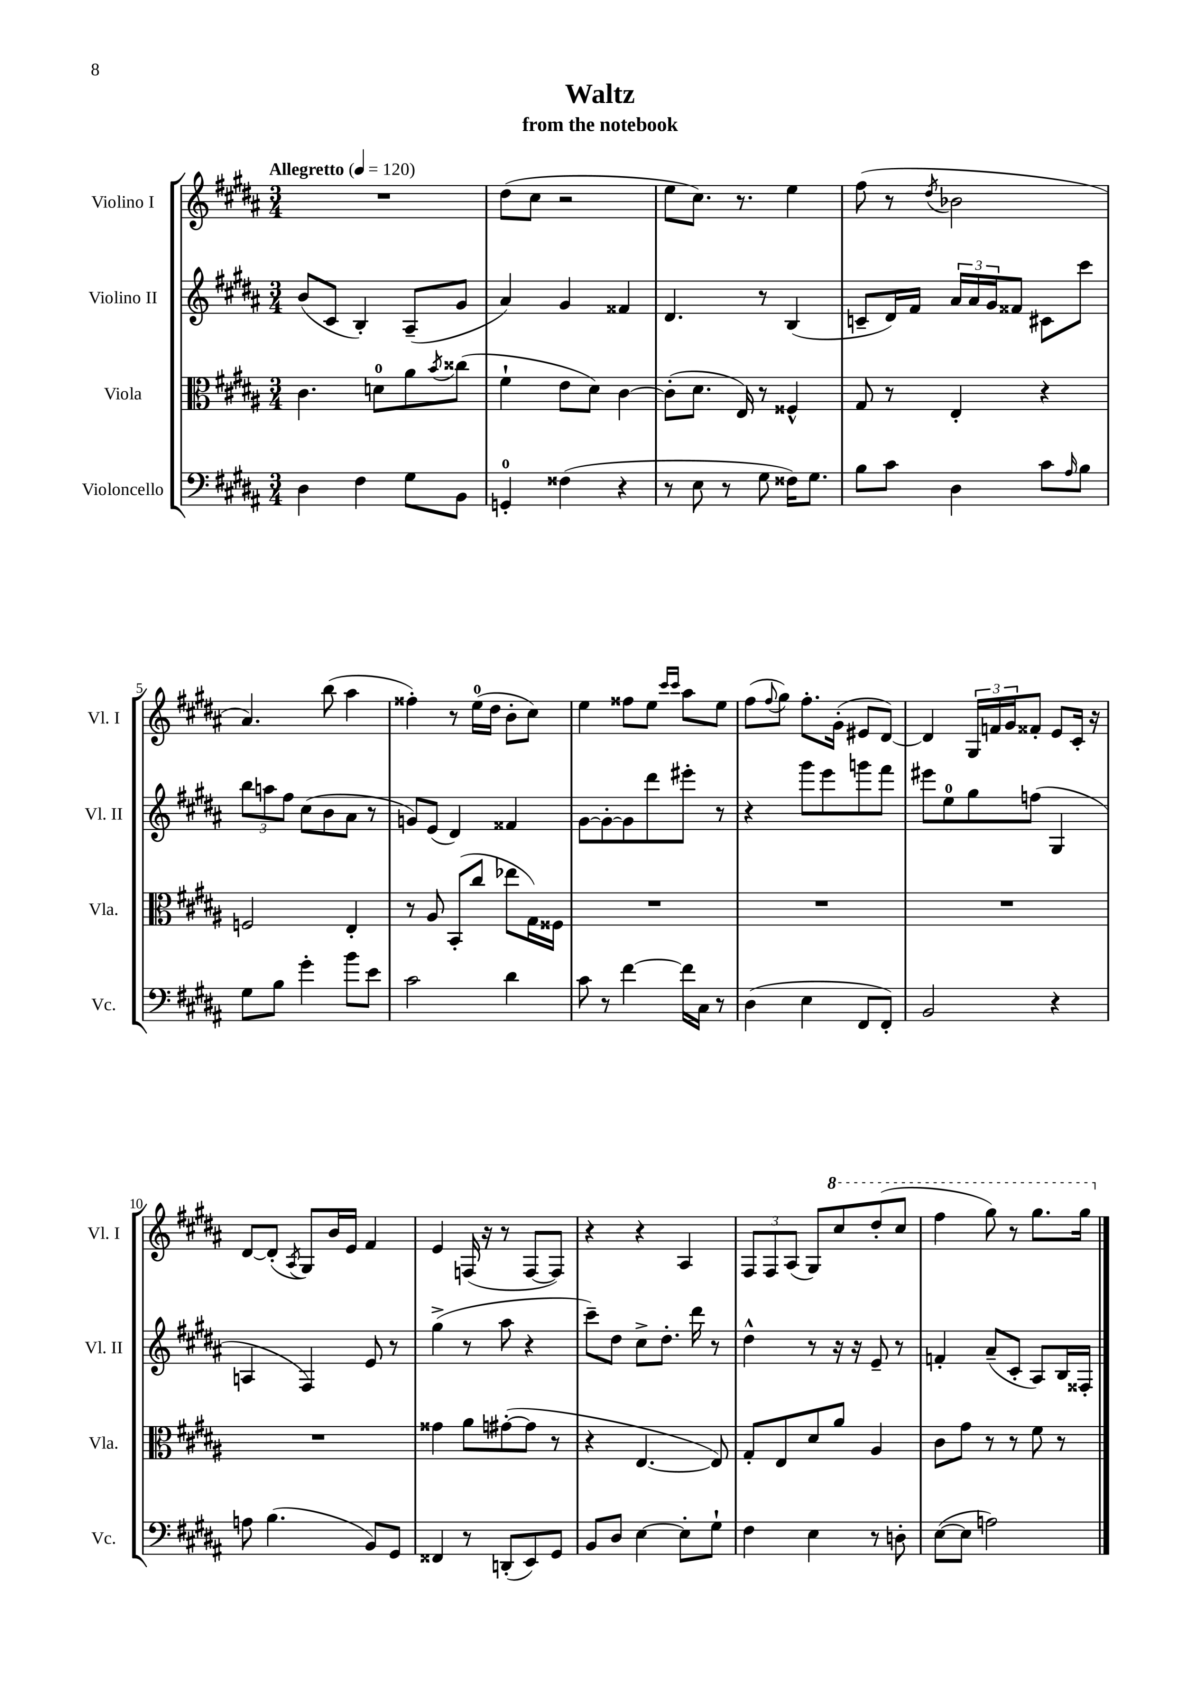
\header { title = "Waltz" subtitle = "from the notebook" }
<<
\new StaffGroup <<
\new Staff = "s0" \with { instrumentName = "Violino I" shortInstrumentName = "Vl. I" } {
    \clef treble \key b \major \numericTimeSignature \time 3/4 \tempo "Allegretto" 4 = 120
    R2. |
    dis''8( cis''8 r2 |
    e''8 cis''8.) r8. e''4 |
    fis''8( r8 \acciaccatura { dis''8 } bes'2 |
    ais'4.) b''8( ais''4 |
    fisis''4-.) r8 e''16-0( dis''16 b'8-. cis''8) |
    e''4 fisis''8 e''8 \grace { cis'''16 cis'''16 } ais''8 e''8 |
    fis''8( \appoggiatura { fis''8 } gis''8) fis''8.-. gis'16-.( eis'8 dis'8~) |
    dis'4 \tuplet 3/2 { gis16 f'16 gis'16 } fisis'8-. e'8 cis'16-. r16 |
    dis'8~ dis'8-.( \acciaccatura { ais8 } gis8) b'16 e'16 fis'4 |
    e'4 f16( r16 r8 f8~ f8) |
    r4 r4 ais4 |
    \tuplet 3/2 { fis8 fis8 ais8( } gis8) \ottava #1 cis'''8 dis'''8-.( cis'''8 |
    fis'''4 gis'''8) r8 gis'''8. gis'''16 \ottava #0 \bar "|." |
}
\new Staff = "s1" \with { instrumentName = "Violino II" shortInstrumentName = "Vl. II" } {
    \clef treble \key b \major \numericTimeSignature \time 3/4
    b'8( cis'8 b4-.) ais8--( gis'8 |
    ais'4) gis'4 fisis'4 |
    dis'4. r8 b4( |
    c'8-- dis'16) fis'16 \tuplet 3/2 { ais'16 ais'16 gis'16 } fisis'8 cis'8 cis'''8 |
    \tuplet 3/2 { b''8 a''8 fis''8 } cis''8( b'8 ais'8 r8 |
    g'8) e'8( dis'4) fisis'4 |
    gis'8~ gis'8~-. gis'8 dis'''8 eis'''8-. r8 |
    r4 gis'''8 e'''8 g'''8 fis'''8 |
    eis'''8 e''8-0 gis''8 f''8( gis4 |
    a4 fis4) e'8 r8 |
    gis''4->( r8 ais''8 r4 |
    cis'''8--) dis''8 cis''8-> dis''8.-. dis'''16 r8 |
    dis''4-^ r8 r16 r16 e'8-- r8 |
    f'4-. ais'8--( cis'8-. ais8) b16 fisis16-. \bar "|." |
}
\new Staff = "s2" \with { instrumentName = "Viola" shortInstrumentName = "Vla." } {
    \clef alto \key b \major \numericTimeSignature \time 3/4
    cis'4. d'8-0 ais'8 \acciaccatura { b'8 } cisis''8( |
    fis'4-! e'8 dis'8) cis'4~ |
    cis'8-.( dis'8. e16) r8 fisis4-^ |
    gis8 r8 e4-. r4 |
    f2 e4-. |
    r8 ais8 b,8-.( cis''8 ees''8 gis16) fisis16 |
    R2. |
    R2. |
    R2. |
    R2. |
    gisis'4 ais'8 gis'8~-.( gis'8 r8 |
    r4 e4.~ e8) |
    gis8-. e8 dis'8 ais'8 ais4 |
    cis'8 gis'8 r8 r8 fis'8 r8 \bar "|." |
}
\new Staff = "s3" \with { instrumentName = "Violoncello" shortInstrumentName = "Vc." } {
    \clef bass \key b \major \numericTimeSignature \time 3/4
    dis4 fis4 gis8 b,8 |
    g,4-0-. fisis4( r4 |
    r8 e8 r8 gis8 fisis16) gis8. |
    b8 cis'8 dis4 cis'8 \grace { ais16 } b8 |
    gis8 b8 gis'4-. b'8 e'8 |
    cis'2 dis'4 |
    cis'8 r8 fis'4~ fis'16 cis16 r8 |
    dis4( e4 fis,8 fis,8-.) |
    b,2 r4 |
    a8 b4.( b,8) gis,8 |
    fisis,4 r8 d,8-.( e,8) gis,8 |
    b,8 dis8 e4~ e8-. gis8-! |
    fis4 e4 r8 d8-. |
    e8~( e8 a2) \bar "|." |
}
>>
>>
